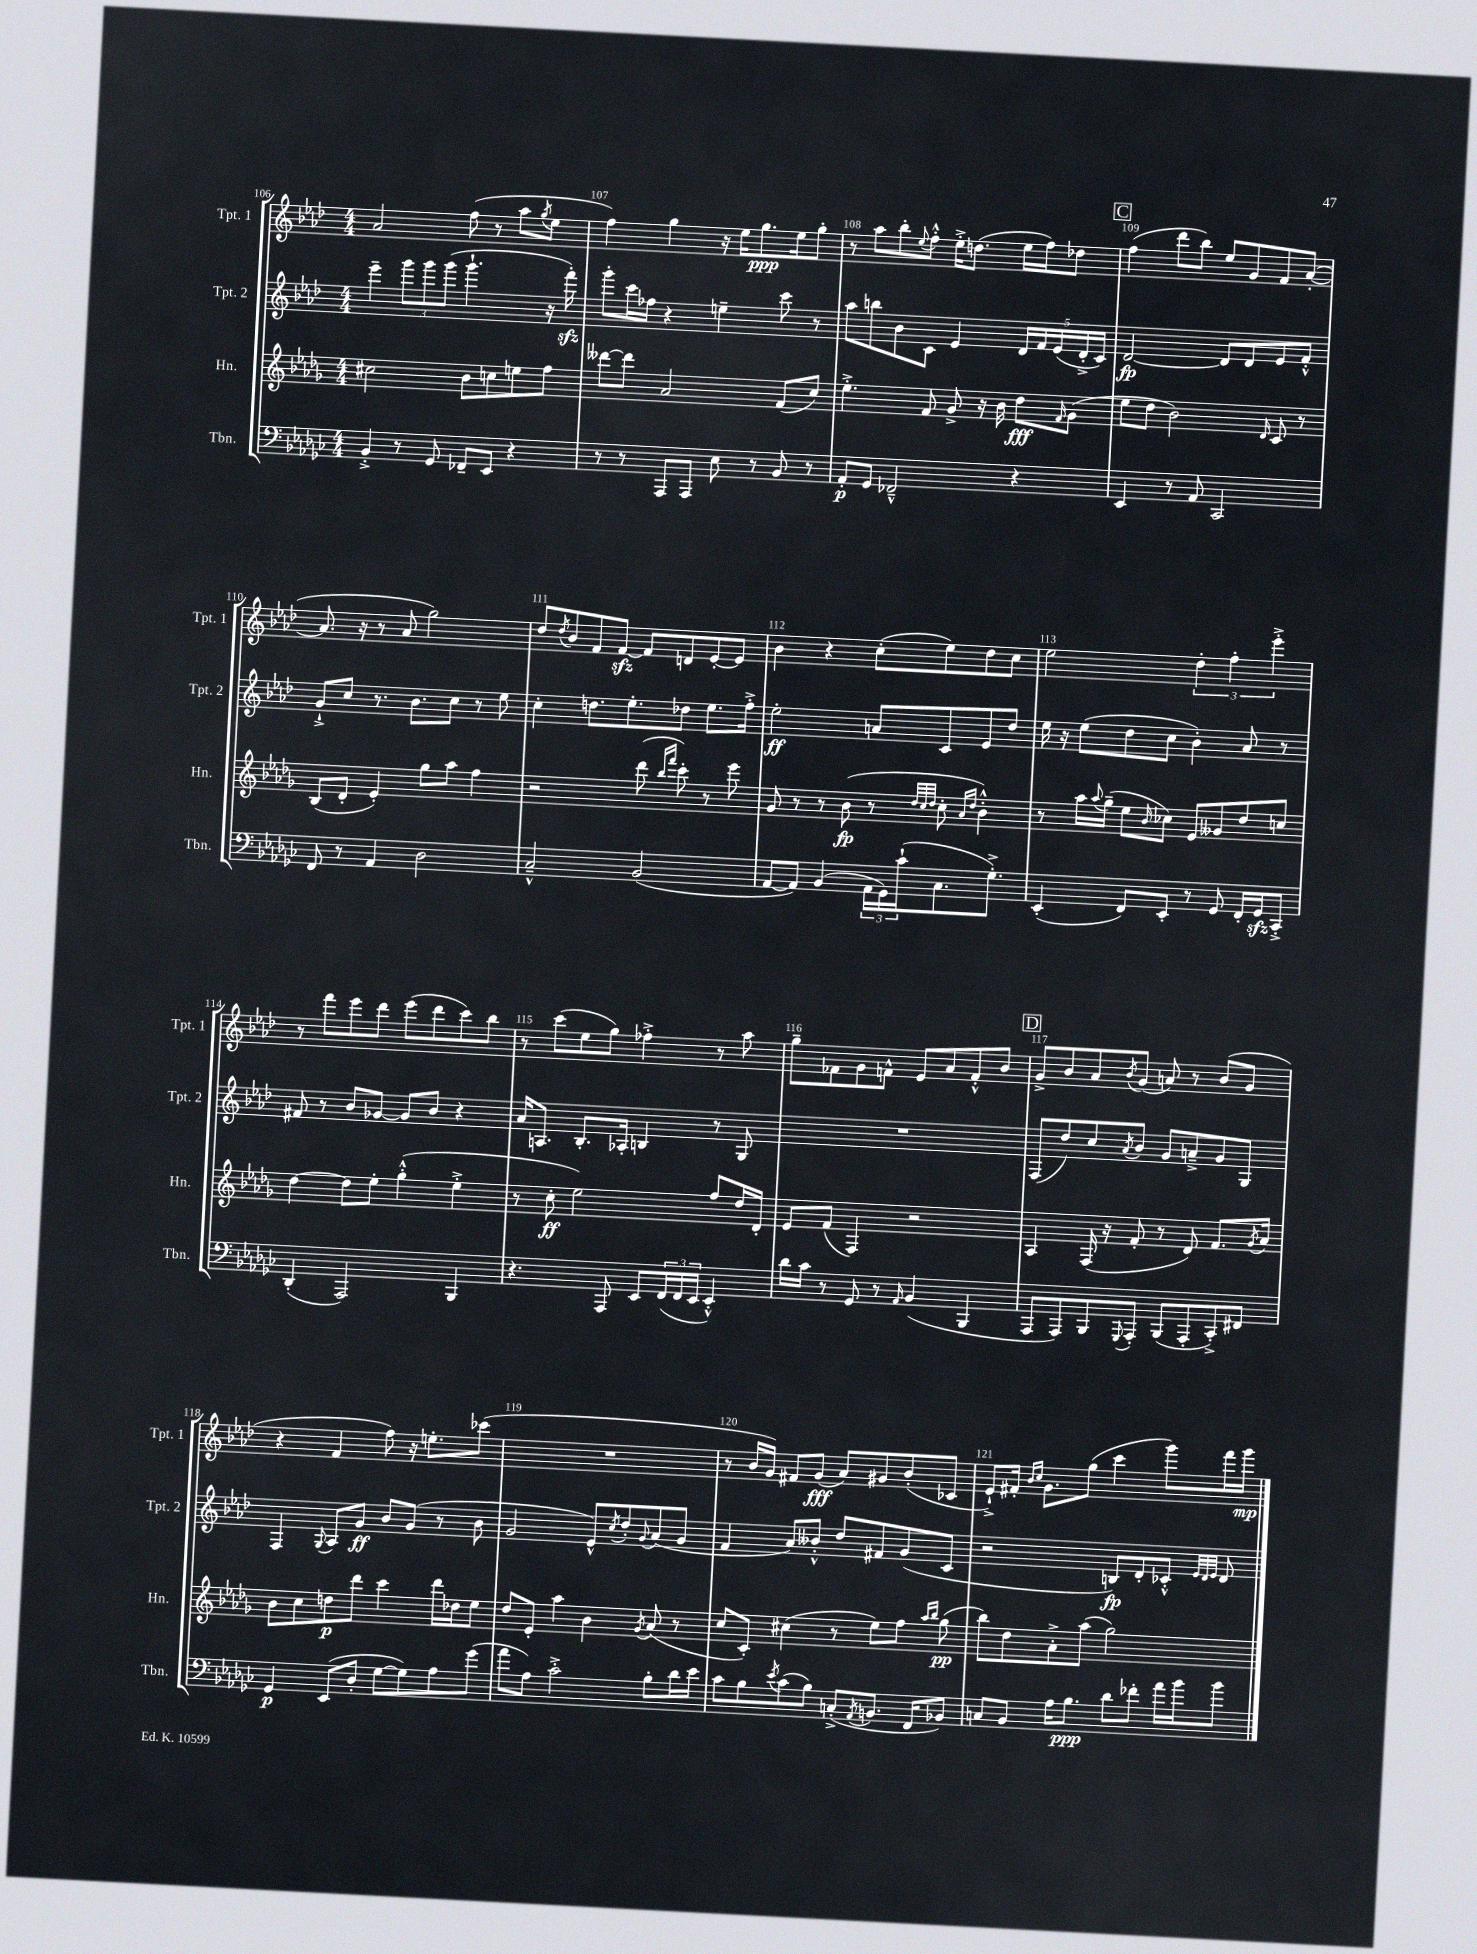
<<
\new StaffGroup <<
\new Staff = "s0" \with { instrumentName = "Tpt. 1" shortInstrumentName = "Tpt. 1" } {
    \clef treble \key aes \major \numericTimeSignature \time 4/4
    aes'2 f''8( r8 aes''8 \acciaccatura { g''8 } ees''8 |
    f''4) g''4 r16 ees''16 g''8.\ppp ees''16 g''8-. |
    r8 aes''8 bes''8-. \appoggiatura { ees''8 } f''8-.-^ ees''16-.-> d''8.( ees''16 f''16) des''8 |
    \mark \markup { \box "C" } f''4( des'''8 bes''8) ees''8 g'8 f'8 aes'8~-.( |
    aes'8. r16 r8 aes'8 g''2) |
    des''8 \acciaccatura { des''8 } bes'8 f'8 f'8~\sfz f'8 d'8 ees'8~-. ees'8 |
    bes'4 r4 c''8-.( ees''8) des''8 c''8 |
    ees''2 \tuplet 3/2 { des''4-. f''4-. ees'''4-.-> } |
    r8 f'''8 ees'''8 des'''8 ees'''8( des'''8 c'''8) bes''8 |
    r8 c'''8( ees''8 g''8) fes''4-.-> r8 aes''8 |
    g''8-- fes'8 g'8 f'8-^ ees'8 aes'8 f'8-.-^ bes'8 |
    \mark \markup { \box "D" } g'8-> bes'8 aes'8 \acciaccatura { bes'8 } g'8( a'8) r8 bes'8( g'8 |
    r4 f'4 f''8) r16 e''8.-. ces'''8( |
    R1 |
    r8 bes'16 g'16) fis'8 g'8\fff( aes'8) gis'8 bes'8-.( ces'8 |
    ees'8-!->) fis'16-. \grace { bes'16 c''16 } g'8. g''8( c'''4 g'''8) f'''16 g'''16\mp \bar "|." |
}
\new Staff = "s1" \with { instrumentName = "Tpt. 2" shortInstrumentName = "Tpt. 2" } {
    \clef treble \key aes \major \numericTimeSignature \time 4/4
    ees'''4-- \tuplet 3/2 { g'''8 g'''8 g'''8( } g'''4.-! r16 f'''16-.\sfz) |
    g'''8-. c'''16 fes''16 r4 e''4-- c'''8 r8 |
    aes''8 b''8 bes'8 c'8 ees'4 \tuplet 5/4 { des'16 f'16 ees'16( des'16-.-> c'16) } |
    \mark \markup { \box "C" } des'2~\fp des'8 des'8 ees'8 f'8-.-^ |
    g'8-!-> c''8 r8. bes'8. c''8 r8 ees''8 |
    c''4-. d''8. ees''8.-. des''8 ees''8. f''16-.-> |
    ees''2-.\ff a'8 c'8 ees'8 des''8 |
    ees''16 r16 ees''8( des''8 c''8 bes'4-.) aes'8 r8 |
    fis'8 r8 bes'8 ges'8~ ges'8 bes'8 r4 |
    aes'16 a8. bes8.-. aes16-. b4 r8 g8 |
    R1 |
    \mark \markup { \box "D" } f8( des''8) c''8 \acciaccatura { aes'8 } bes'8 g'8 a'8---> g'8 g8 |
    f4 \appoggiatura { g8 } aes8 g'8\ff bes'8 g'8( r8 bes'8 |
    g'2 ees'8-^) \acciaccatura { c''8 } des''8-. \appoggiatura { g'8 } aes'8( g'8 |
    f'4 aes'8) beses'8-.-^ des''8 fis'8 g'8( c'8 |
    r2 b8\fp) des'8-. ces'8-.-^ \grace { ees'32 des'32 ees'32 } des'8 \bar "|." |
}
\new Staff = "s2" \with { instrumentName = "Hn." shortInstrumentName = "Hn." } {
    \clef treble \key des \major \numericTimeSignature \time 4/4
    cis''2 bes'8 c''8 e''8 f''8 |
    deses'''8~ deses'''8 aes'2 f'8( c''8) |
    ees''4.-.-> f'8 ges'8-> r16 bes'16 des''8\fff \grace { f'16 } ges'8( |
    \mark \markup { \box "C" } ees''8 des''8 bes'2) \grace { des'16 } c'8 r8 |
    bes8( des'8-. ees'4-.) ges''8 aes''8 f''4 |
    r2 des'''8( \grace { bes''16 f'''16 } c'''8-.) r8 ees'''8 |
    ges'8 r8 r8 bes'8\fp( r8 \grace { des''32 c''32 des''32 } c''8-. \grace { aes'16 des''16 } bes'4-.-^) |
    r8 aes''16 \appoggiatura { aes''8 } ges''16--( ees''8 \grace { bes'16 } ces''8) ees'8 geses'8 des''8 c''8 |
    des''4~ des''8 ees''8-. ges''4-.-^( ees''4-.-> |
    r8 c''8-.\ff ees''2) f''8 des''16 des'16-. |
    ees'8 f'8( f4) r2 |
    \mark \markup { \box "D" } aes4 f16( r16 f'8-. r8 des'8) f'8. \acciaccatura { ges'8 } aes'16 |
    bes'8 c''8 d''8\p des'''8 c'''4 des'''16 des''16 ees''8 |
    des''8 ees'8-. aes''4 bes'4 \acciaccatura { ges'8 } aes'8( r8 |
    c''8 c'8-.) cis''4( r8 ees''8) f''8 \grace { aes''16 bes''16 } ges''8\pp( |
    bes''8) des''8 aes'8-.-> aes''8( ges''2) \bar "|." |
}
\new Staff = "s3" \with { instrumentName = "Tbn." shortInstrumentName = "Tbn." } {
    \clef bass \key ges \major \numericTimeSignature \time 4/4
    bes,4-.-> r8 ges,8 fes,8-- ees,8 r4 |
    r8 r8 aes,,8 aes,,8 ees8 r8 bes,8 r8 |
    aes,8-.\p ges,8 fes,2---^ r4 |
    \mark \markup { \box "C" } ees,4 r8 aes,8 ces,2 |
    f,8 r8 aes,4 des2 |
    ces2---^ bes,2( |
    aes,8~ aes,8) bes,4( \tuplet 3/2 { aes,16 ges,16) ces'16-!( } ces8. ges8.-.->) |
    ees,4-.( f,8) ees,8-. r8 ges,8 f,16-. ges,16\sfz ces,8-.-> |
    des,4-.( aes,,2) bes,,4 |
    r4. aes,,8 ees,8 \tuplet 3/2 { f,16( f,16 ees,16 } ees,4-.-^) |
    des'16 ces'16 r8 ges,8 r8 \grace { aes,16 } bes,4( bes,,4 |
    \mark \markup { \box "D" } aes,,8 aes,,8) bes,,8 \appoggiatura { ges,,8 } aes,,8-. bes,,8( aes,,8-. ces,8-.->) fis,8 |
    ges,4\p ees,8( des8-. ges8~ ges8) aes8 ges'8( |
    aes'8 aes8) ces'2-.-> bes8-. des'16 ees'16 |
    ces'8 bes8 \acciaccatura { ees'8 } ces'8( bes8) c8-.->( \acciaccatura { aes,8 } b,8. f,16 bes,8) |
    c8 bes,8 aes16 bes8.\ppp des'8 fes'8-. aes'16 bes'16 bes'8 \bar "|." |
}
>>
>>
\layout { \context { \Score currentBarNumber = #106 \override BarNumber.break-visibility = ##(#f #t #t) barNumberVisibility = #all-bar-numbers-visible } }
